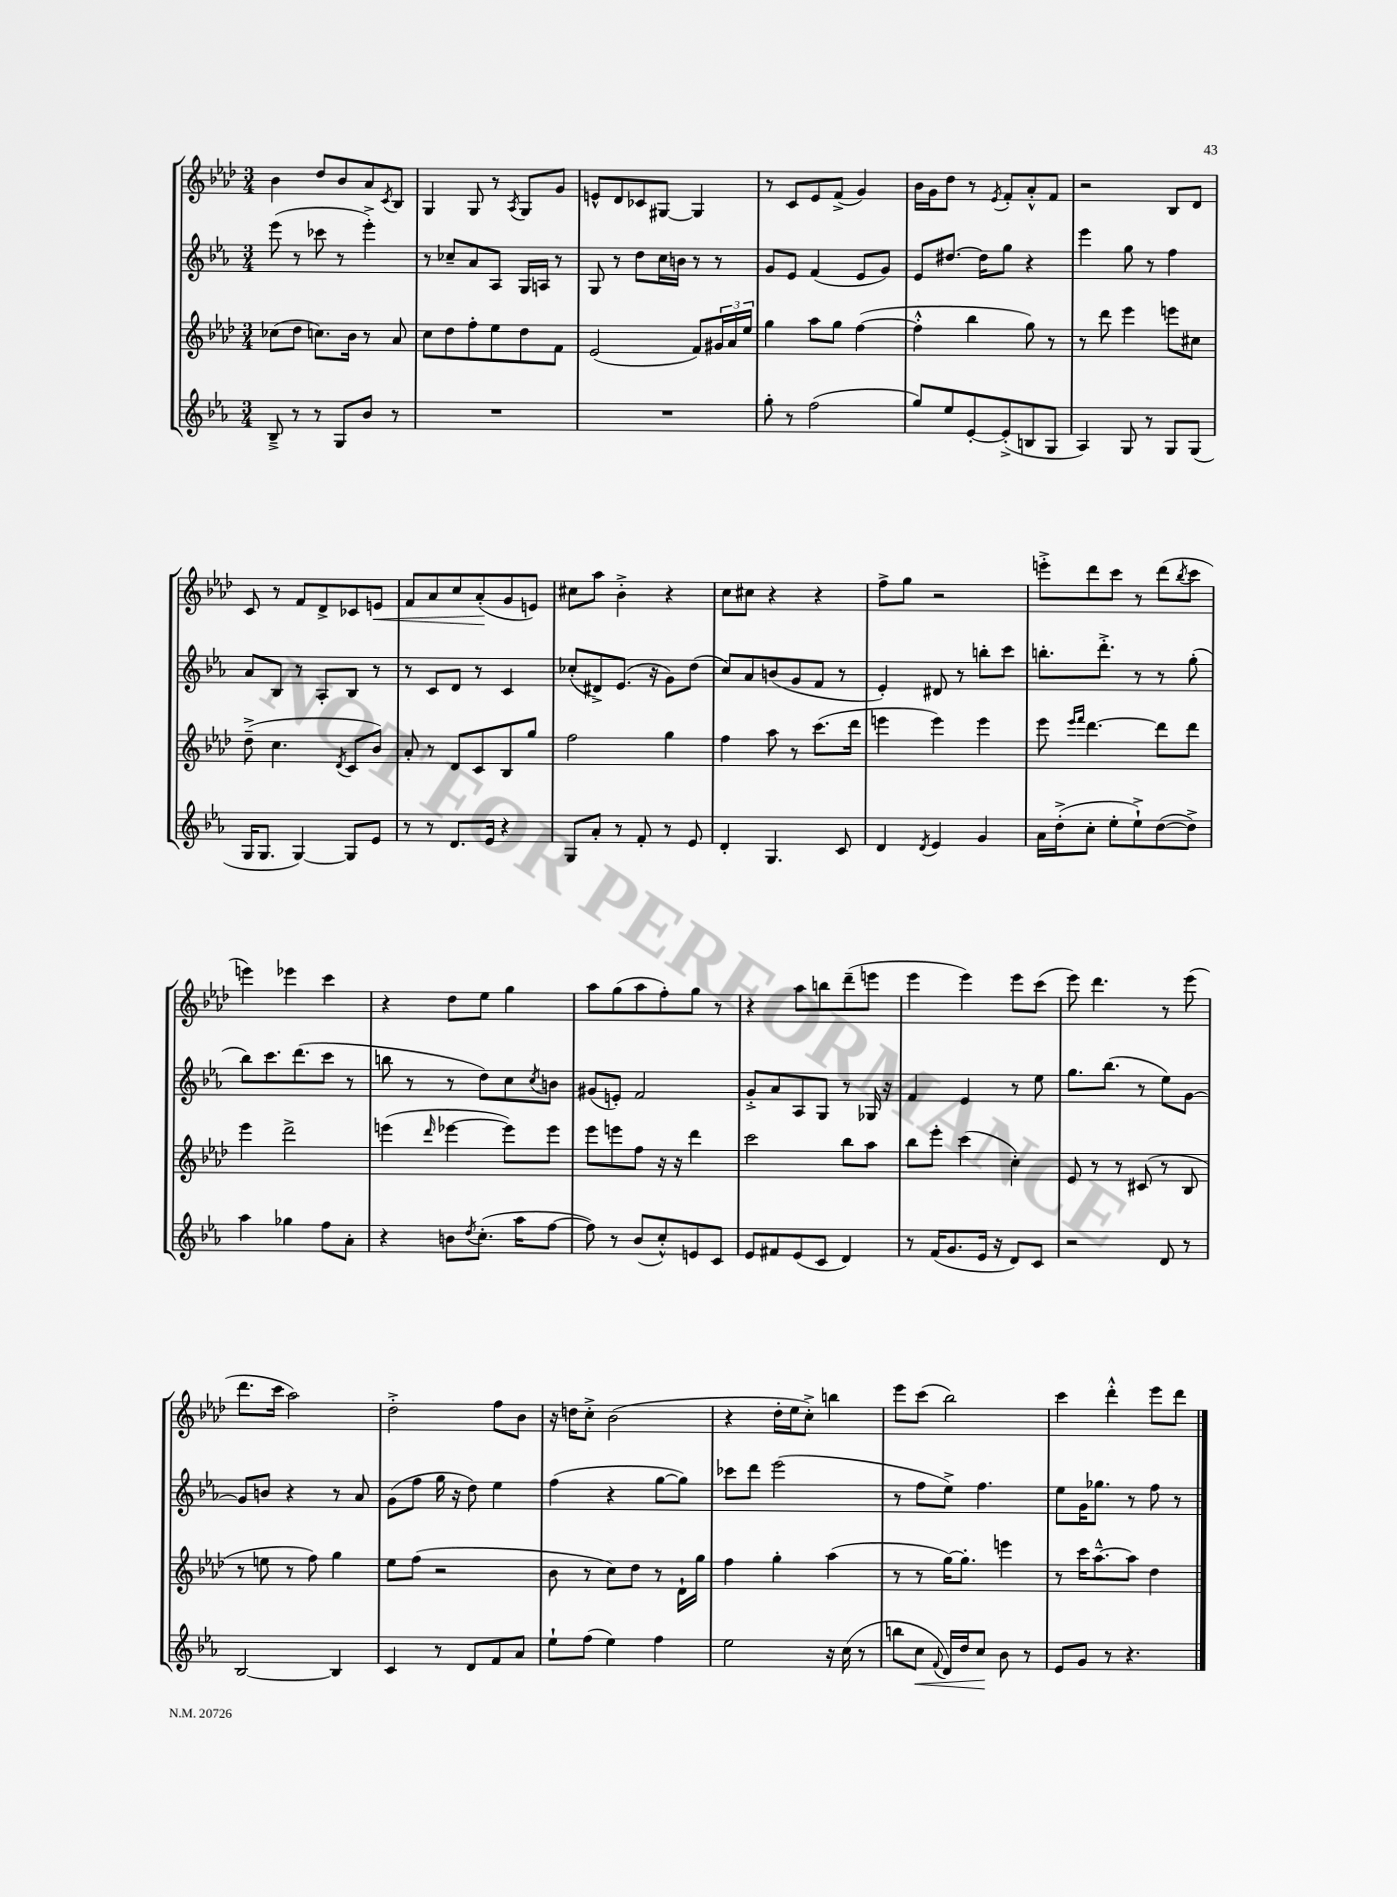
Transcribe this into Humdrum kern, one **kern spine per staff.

**kern	**kern	**kern	**kern
*staff4	*staff3	*staff2	*staff1
*clefG2	*clefG2	*clefG2	*clefG2
*k[b-e-a-]	*k[b-e-a-d-]	*k[b-e-a-]	*k[b-e-a-d-]
*M3/4	*M3/4	*M3/4	*M3/4
8B-~^	(8cc-	(8eee-	4b-
8r	8dd-	8r	.
8r	8.cc)	8ccc-	8dd-
8G	.	8r	8b-
.	16b-	.	.
8b-	8r	4eee-'^)	8a-
.	.	.	8qc
8r	8a-	.	8B-
=	=	=	=
2.r	8cc	8r	4G
.	8dd-	8cc-~	.
.	8ff'	8a-	8G
.	8ee-	8A-	8r
.	.	.	8qA-
.	8dd-	16G	8G
.	.	16A	.
.	8f	8r	8g
=	=	=	=
2.r	(2e-	8G	8e^^
.	.	8r	8d-
.	.	8dd	8c-
.	.	16cc	[8G#
.	.	16b	.
.	8f)	8r	4G#]
.	24g#	8r	.
.	24a-	.	.
.	24ee-	.	.
=	=	=	=
8gg'	4gg	8g	8r
8r	.	8e-	8c
(2ff	8aa-	(4f	8e-
.	8gg	.	(8f^
.	([4ff	8e-	4g)
.	.	8g)	.
=	=	=	=
8gg)	4ff'^^]	8e-	16b-
.	.	.	16g
8ee-	.	[8.dd#	8dd-
[8e-'	4bb-	.	8r
.	.	16dd#]	.
.	.	.	8qe-
(8e-'^]	.	8gg	8f'
8B	8gg)	4r	8a-'^^
8G	8r	.	8f
=	=	=	=
4A-)	8r	4eee-	2r
.	8ddd-	.	.
8G	4eee-	8gg	.
8r	.	8r	.
8G	8eee	4ff	8B-
(8G	8cc#	.	8d-
=	=	=	=
16G	(8dd-~^	8a-	8c
8.G	.	.	.
.	4.cc	8B-	8r
[4G)	.	8r	8f
.	.	8A-'	8d-^
.	8qd-	.	.
8G]	8c	8B-	8c-
8e-	8b-)	8r	8e
=	=	=	=
8r	8a-'	8r	8f
8r	8r	8c	8a-
8.d	8d-	8d	8cc
.	8c	8r	(8a-'
16e-	.	.	.
4r	8B-	4c	8g
.	8gg	.	8e)
=	=	=	=
8G	2ff	(8cc-'	8cc#
8a-'	.	8d#^)	8aa-
8r	.	(8.e-	4b-'^
8f'	.	.	.
.	.	16r	.
8r	4gg	8g)	4r
8e-	.	(8dd	.
=	=	=	=
4d'	4ff	8cc)	8cc
.	.	8a-	8cc#
4.G	8aa-	(8b	4r
.	8r	8g	.
.	(8.ccc	8f	4r
8c	.	8r	.
.	16ddd-	.	.
=	=	=	=
4d	4eee	4e-')	8ff^
.	.	.	8gg
8qd	.	.	.
4e-	4eee)	8d#	2r
.	.	8r	.
4g	4eee	8bb'	.
.	.	8ccc	.
=	=	=	=
16a-	8eee-	8.bb'	8eee'^
(16dd'^	.	.	.
.	16qqeee-	.	.
.	16qqfff	.	.
8cc'	[4.ddd-	.	8ddd-
.	.	8.ddd'^	.
8ee-'	.	.	8ccc
8ee-`^)	.	8r	8r
([8dd	8ddd-]	8r	(8ddd-
.	.	.	8qbb-
8dd^])	8ddd-	(8gg'	8ccc
=	=	=	=
4aa-	4eee-	8bb-)	4eee)
.	.	8.ccc	.
4gg-	2ddd-^	.	4eee-
.	.	(8.ddd	.
8ff	.	8ccc	4ccc
8a-'	.	8r	.
=	=	=	=
4r	(4eee	8bb	4r
.	.	8r	.
.	16qqddd-	.	.
8b	[4eee-	8r	8dd-
8qdd	.	.	.
(8.cc'	.	8dd)	8ee-
.	8eee-])	8cc	4gg
16aa-	.	.	.
.	.	8qcc	.
[8ff	8eee-	8b	.
=	=	=	=
8ff])	8eee-	(8g#	8aa-
8r	8eee	8e')	(8gg
(8b-	8ff	2f	8aa-
8cc'^^)	16r	.	8ff')
.	16r	.	.
8e	4ddd-	.	8gg
8c	.	.	8r
=	=	=	=
8e-	2ccc	8g'^	4r
8f#	.	8a-	.
(8e-	.	8A-	8aa-
8c	.	8G	8bb
4d)	8bb-	8r	(8ddd-~
.	8aa-	16G-	8eee
.	.	16r	.
=	=	=	=
8r	8bb-	4f	4eee-
(16f	8eee-'	.	.
8.g	.	.	.
.	(4ccc	4e-	4eee-)
16e-	.	.	.
16r	.	.	.
8d)	4cc')	8r	8eee-
8c	.	8ee-	(8ccc
=	=	=	=
2r	8e-	8.gg	8eee-)
.	8r	.	4.ddd-
.	.	(8.bb-	.
.	8r	.	.
.	(8c#	8r	.
8d	8r	8ee-)	8r
8r	8B-	[8g	(8eee-
=	=	=	=
[2B-	8r	8g]	8.ddd-
.	8ee	8b	.
.	.	.	16ccc
.	8r	4r	2aa-)
.	8ff)	.	.
4B-]	4gg	8r	.
.	.	8a-	.
=	=	=	=
4c	8ee-	(8g	2dd-'^
.	(8ff	8ff	.
8r	2r	16gg	.
.	.	16r	.
8d	.	8dd)	.
8f	.	4ee-	8ff
8a-	.	.	8b-
=	=	=	=
8ee-`	8b-	(4ff	16r
.	.	.	16dd
(8ff	8r	.	8cc'^
4ee-)	8cc)	4r	(2b-
.	8dd-	.	.
4ff	8r	[8gg	.
.	16d-`	8gg])	.
.	16gg	.	.
=	=	=	=
2ee-	4ff	8ccc-	4r
.	.	8ddd	.
.	4gg'	(2eee-	16dd-'
.	.	.	16ee-
.	.	.	8cc'^)
16r	(4aa-	.	4bb
(16cc	.	.	.
8r	.	.	.
=	=	=	=
8bb	8r	8r	8eee-
8cc	8r	8ff	(8ccc
8qqf	.	.	.
16d)	[16gg)	8ee-^)	2bb-)
16dd	8.gg']	.	.
8cc	.	4.ff	.
8b-	4eee	.	.
8r	.	.	.
=	=	=	=
8e-	8r	8ee-	4ccc
8g	16ccc	16g	.
.	[8.aa-~^^	8.gg-	.
8r	.	.	4ddd-'^^
4.r	8aa-]	8r	.
.	4dd-	8ff	8eee-
.	.	8r	8ddd-
==	==	==	==
*-	*-	*-	*-
